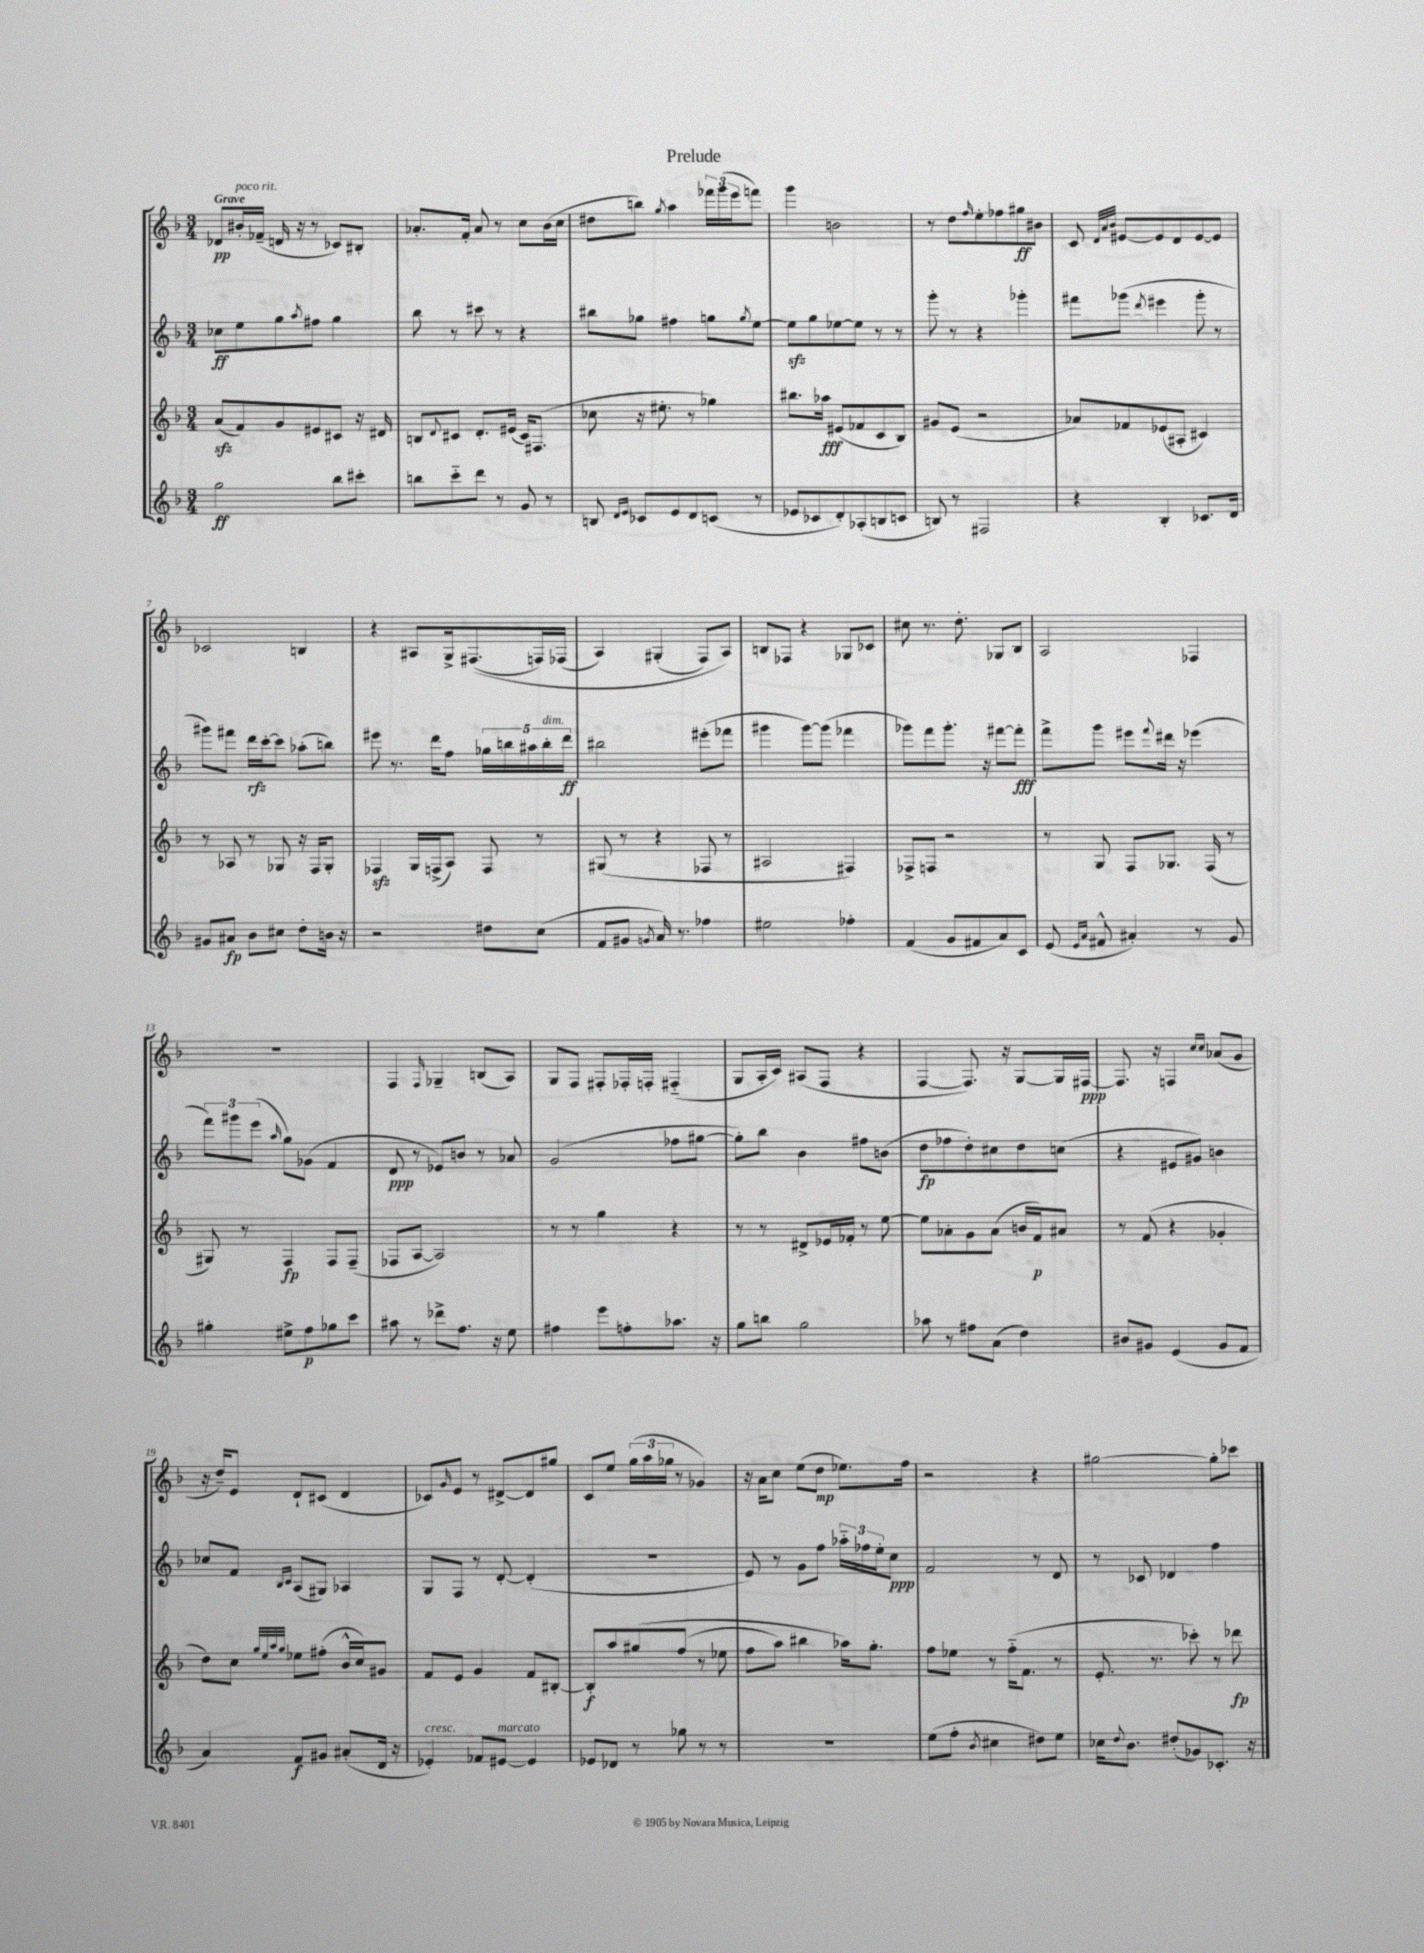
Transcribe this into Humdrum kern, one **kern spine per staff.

**kern	**kern	**kern	**kern
*staff4	*staff3	*staff2	*staff1
*clefG2	*clefG2	*clefG2	*clefG2
*k[b-]	*k[b-]	*k[b-]	*k[b-]
*M3/4	*M3/4	*M3/4	*M3/4
2gg\	(8a/L	8cc-\L	8d-/L
.	8f/)	8ee\	16b#'/L
.	.	.	(16f-~/JJ
.	8g/	8gg\	16d/
.	.	.	16r
.	.	8qaa/	.
.	8e#/	8ff#\J	8r
8bb-\L	8c#/J	4gg\	8c-/L)
8ccc#'\J	16r	.	8B#'/J
.	16d#/	.	.
=	=	=	=
8bb\L	8B/L	8bb-\	8.a-'/L
.	8qqd/	.	.
8ccc'~\	8c#/J	8r	.
.	.	.	16f'/Jk
8ddd\J	8.d'/L	8ccc#\	8a-/
8r	.	8r	8r
.	(16e#/Jk	.	.
8g/	16c#/LK)	4r	8cc\L
.	(8.F#/J	.	.
8r	.	.	(16b-\L
.	.	.	16cc\JJ
=	=	=	=
8B/	8cc-\	8bb#\L	8dd#\L
16qqd/LL	.	.	.
16qqe/JJ	.	.	.
8c-/L	16r	8gg-\J	8bb\J)
.	8.ee#'\	.	.
.	.	.	8qgg/
8e/	.	4ff#\	4aa\
8d/	8r	.	.
(8c/J	4gg-\)	8gg\L	24fff-\LL
.	.	.	(24ggg\
.	.	.	24eee\J
.	.	8qgg/	.
8r	.	[8ee\J	8fff\J)
=	=	=	=
8e-/L	8.bb#\L	8ee\]L	4ggg\
8c-/	.	8gg\	.
.	16aa-\Jk	.	.
8d'/)	(8e#/L	[8ee-\	2b\
(8A-'/	8f-/	8ee-\]J	.
8B/	8c/	8r	.
8c/J	8B-/J)	8r	.
=	=	=	=
8B/)	8g#/L	8ggg'\	8r
8r	(8e/J	8r	8dd\L
.	.	.	16qqff/
2F#/	2r	4r	8ee'\
.	.	.	8ff-\
.	.	4ggg-'\	8gg#\
.	.	.	8b#\J
=	=	=	=
4r	8a-/L)	8fff#\L	8c/
.	.	.	32qqd/LLL
.	.	.	32qqa/
.	.	.	32qqb-/JJJ
.	8f-/	(8ggg-\J	[8e#/L
.	.	8qddd/	.
4B-'/	(8e-/	4eee#\	8e#/]
.	8A#'/J	.	8d/
8.c-/L	4c#/)	8ggg-'\	[8e#/
.	.	8r	8e#/]J
16d/Jk	.	.	.
=	=	=	=
8g#/L	8r	8ggg#\L)	2c-/
8a#/J	8A-/	8fff#\J	.
8b-\L	8r	16ddd\LL	.
.	.	[16ccc'\J	.
8cc#\J	8G-/	8ccc\]J	.
8dd'\L	16r	(8aa-'\L	4B/
.	16F/LK	.	.
16b\Jk	8G-'/J	8bb\J)	.
16r	.	.	.
=	=	=	=
2r	4F-/	8eee#\	4r
.	.	8.r	.
.	16G/LL	.	8A#/L
.	(16F^/J	16ddd\LK	.
.	8A/J)	8ff\J	16G^/k
.	.	.	&((8.F#/
8dd#\L	8F/	20gg-\LL	.
.	.	20bb\	.
.	.	20aa#\	.
(8cc\J	8r	.	16F/L)
.	.	20bb'\	.
.	.	.	(16F-/JJ
.	.	20ddd\JJ	.
=	=	=	=
8f/L	(8G#/	2bb#\	4A/)
8g#/J	8r	.	.
8qg/	.	.	.
16a/)	4r	.	(4G#'/
8.r	.	.	.
4ff-\	8F-/	(8eee#'\L	8F/L)
.	8r	8fff-\J	8A/J&)
=	=	=	=
2ee#\	2A#/	4ggg#\	8B/L
.	.	.	8F-/J
.	.	[8ggg#\L)	4r
.	.	(8ggg#\]J	.
4ff-'\	4F#/)	4fff-\	8G-/L
.	.	.	8c-/J
=	=	=	=
(4f/	8F-^/L	8ggg-\L)	8cc#\
.	8F/J	8fff\	8.r
8g/L	2r	8.ggg-'\J	.
.	.	.	8.dd'\
8f#/	.	.	.
.	.	16r	.
8a/)	.	[8fff#\L	8G-/L
8c/J	.	8fff#'\]J	8B-/J
=	=	=	=
(8e/	8r	8fff^\L	2A/
16qqe/LL	.	.	.
16qqa/JJ	.	.	.
8f#^^/	8G/	8ggg\J	.
4a#'/)	8F/L	8eee#\L	.
.	.	8qqfff/	.
.	8.G-/J	16ddd#\Jk	.
.	.	16r	.
8r	.	(4eee-\	4F-/
.	(16F/	.	.
8g/	8r	.	.
=	=	=	=
4gg#'\	8G#/)	12fff\L)	2.r
.	.	12ggg#\	.
.	8r	.	.
.	.	(12eee\J	.
.	.	16qqaa/	.
8ee#^\L	4F/	8gg\L)	.
8ff\	.	(8g-\J	.
8gg-\	8F/L	4f/	.
8ccc\J	(8F~/J	.	.
=	=	=	=
8aa#\	8F-/L	8d/	4F/
8r	[8A/J	8r	.
.	.	.	16qqF/
8ddd-^\L	2A/])	8e-/L)	4G-~/
8.ff\J	.	8b/J	.
.	.	8r	(8B/L
16r	.	.	.
8ee\	.	8a-/	8A/J)
=	=	=	=
4ff#\	8r	(2g/	8G/L
.	8r	.	8F/J
8eee\L	4gg\	.	8F#'/L
8ff'\	.	.	16F-'/L
.	.	.	16F'/JJ
8.aa-\J	4r	8ff-\L	(4F#'~/
.	.	[8gg#\J	.
16r	.	.	.
=	=	=	=
8gg\L	8r	8gg#'\]L)	8G/L
8bb\J	8r	8bb-\J	16A'/L
.	.	.	16c/JJ)
2gg\	8d#^/L	4b-\	(8A#/L
.	16e-/L	.	8F/J
.	16f-'/JJ	.	.
.	8r	8ff#\L	4r
.	[8ee\	(8b\J	.
=	=	=	=
8aa-\	8ee\]L	8dd\L	[4F/
8r	8a-'\	8ff-\	.
8ff#\L	8g\	8dd'\)	8.F/])
(8a\J	(8a-\J	8cc#\	.
.	.	.	16r
4dd\)	16b/LL	8dd\	[8G/L
.	16f/J)	.	.
.	8a#/J	(8cc\J	16G/]L
.	.	.	[16F#/JJ
=	=	=	=
8b#/L	8r	4r	8.F#/]
8g#/J	(8f/	.	.
.	.	.	16r
(4e/	4r	8e#/L	4F/
.	.	8g#/J)	.
.	.	.	16qqcc/LL
.	.	.	16qqcc/JJ
8g#/L	4g-'/	4b\	(8a-/L
8f/J	.	.	8g/J
=	=	=	=
4a/)	8dd\L)	8cc-/L	16r
.	.	.	16dd~/LK)
.	8cc\J	8f/J	8e/J
.	32qqgg/LLL	.	.
.	32qqee/	.	.
.	32qqaa/	16qqB-/LL	.
.	32qqgg/JJJ	16qqc/JJ	.
8f/L	8ee-\L	(8A/L	8d`/L
8g#/J	(8ff#'\J	8G#/J)	(8c#/J
(8a#'/L	16b-^^/LL	4A-/	4d/
.	16cc/J)	.	.
16d/Jk	8g#/J	.	.
16r	.	.	.
=	=	=	=
4e-'/)	8f/L	8G/L	8c-/L)
.	.	.	16qqg/
.	8e/J	8F/J	8e/J
8f-/L	4g/	8r	8r
[8e#/J	.	[8d'/	[8d#^/L
4e#/]	8f/L	(4d'/]	8d#/]
.	[8B#'/J	.	8gg#/J
=	=	=	=
8e-/L	8B#'/]L	2.r	8c/L
8d-/J	8aa/	.	8ee/J
8r	&(8gg#/	.	(24gg\LL
.	.	.	24aa\
.	.	.	24gg-\JJ
8gg-\	(8ff/J	.	8r
8r	8r	.	4g-/)
8r	8ee-\	.	.
=	=	=	=
2.r	8ff\L	8e/)	16r
.	.	.	16a\LK
.	8aa\J)	8r	8cc\J
.	4bb#\	8g\L	(8ee\L
.	.	8ff\J	8dd\J
.	16aa-\LK&)	24aa-'~\LL	8.ee-\L)
.	.	24ff-\	.
.	8.gg'\J	.	.
.	.	24ee'\J	.
.	.	8cc\J	.
.	.	.	16ff\Jk
=	=	=	=
(8ee\L	8ff\L	2f/	2r
8ff'\J	8ee-\J	.	.
8qb-/	.	.	.
4cc#\	8r	.	.
.	(16ff'~\LK	.	.
.	8.f\J	.	.
8dd#\L)	.	8r	4r
8ee\J	8r	8d/	.
=	=	=	=
16cc-\LK	8.e'/	8r	[2gg#\
8qqdd/	.	.	.
8.b-\J	.	.	.
.	.	8c-/	.
.	8.r	.	.
(8dd#'/L	.	4d-/	.
8g-/)	8ccc-'\)	.	.
8.c-'/J	8r	4ff\	8gg#'\]L
.	8ddd-\	.	8ccc-\J
16r	.	.	.
==	==	==	==
*-	*-	*-	*-
